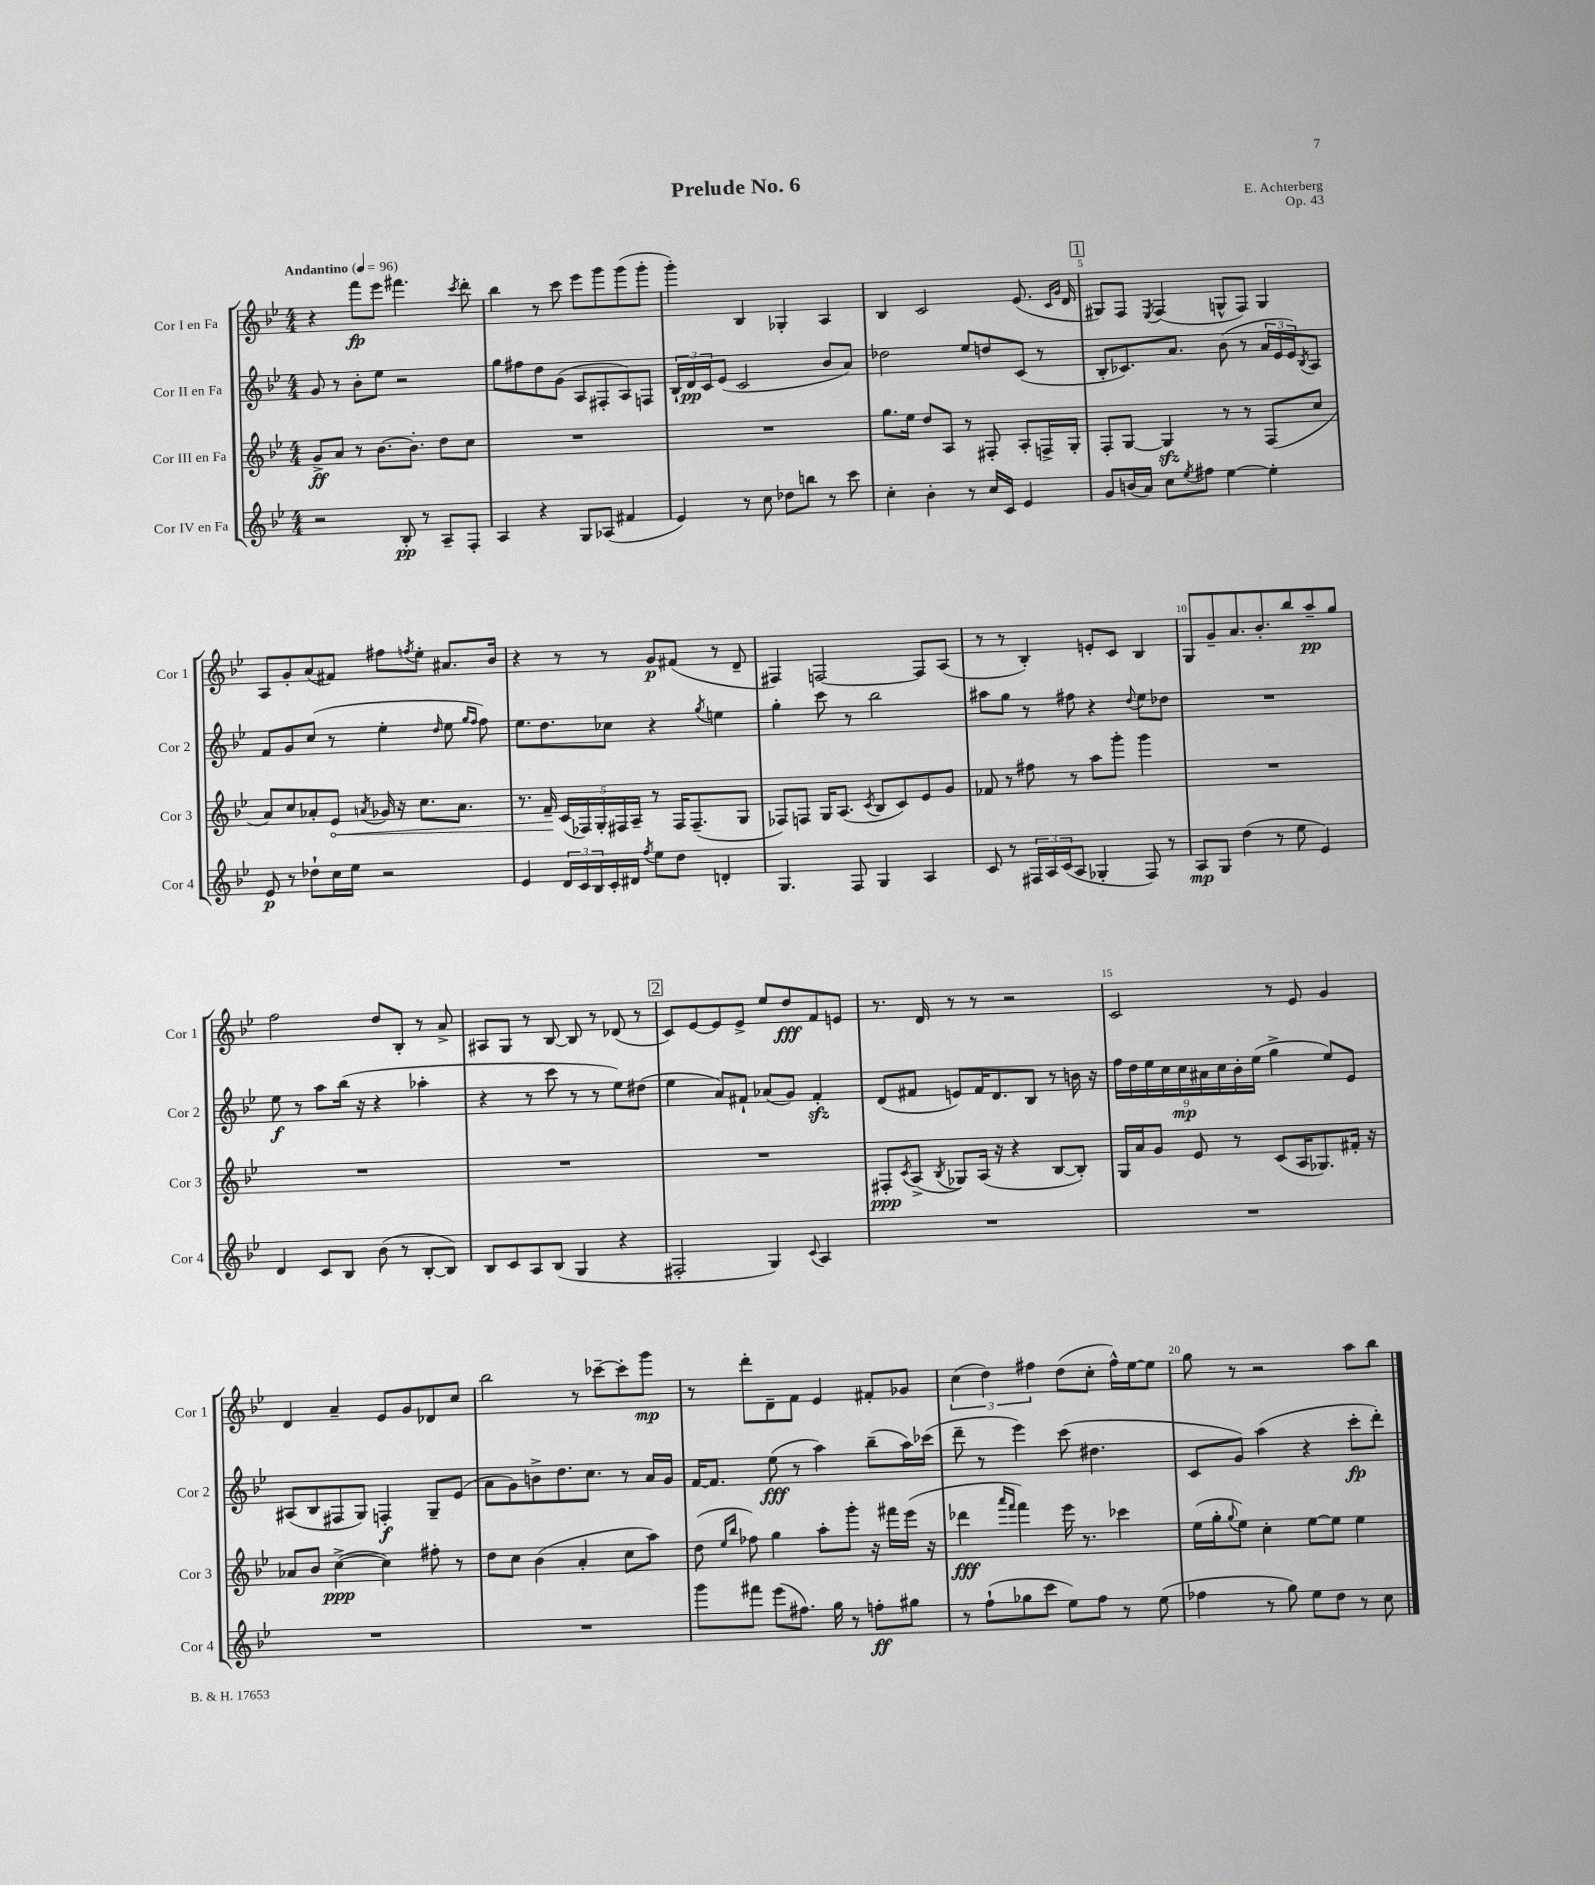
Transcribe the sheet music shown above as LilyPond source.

\header { title = "Prelude No. 6" composer = "E. Achterberg" opus = "Op. 43" }
<<
\new StaffGroup <<
\new Staff = "s0" \with { instrumentName = "Cor I en Fa" shortInstrumentName = "Cor 1" } {
    \clef treble \key bes \major \numericTimeSignature \time 4/4 \tempo "Andantino" 4 = 96
    r4 f'''8\fp ees'''8 fis'''4. \acciaccatura { c'''8 } d'''8-. |
    bes''4 r8 c'''8 ees'''8 g'''8 g'''8( g'''8-. |
    g'''4-.) bes4 ges4-. a4 |
    bes4 c'2 ees'8.( \grace { c'16 g'16 } d'16 |
    \mark \markup { \box "1" } gis8) f8 \acciaccatura { ees8 } f4( g8-^ f8) g4 |
    a8 g'8-. a'8( fis'8) fis''8 \acciaccatura { f''8 } ees''8-. ais'8. bes'16 |
    r4 r8 r8 g'8\p fis'8( r8 d'8-- |
    fis4) f2~ f8 a8( |
    r8 r8 bes4-.) e'8-. c'8 bes4 |
    g8 g'8-- a'8. bes'8.-. bes''8 a''8--\pp g''8 |
    f''2 d''8 bes8-. r8 a'8-> |
    ais8 g8 r8 bes8~ bes8 r8 des'8( r8 |
    \mark \markup { \box "2" } c'8) ees'8~ ees'8 ees'8-> ees''8 d''8\fff f'8 e'8 |
    r8. d'16 r8 r8 r2 |
    c'2 r8 ees'8 g'4 |
    d'4 a'4-- ees'8 g'8 des'8 c''8 |
    bes''2 r8 ces'''8~-- ces'''8-. g'''8\mp |
    r8 d'''8-. d'8-- f'8 ees'4 fis'8-. ges'8 |
    \tuplet 3/2 { c''4( d''4) fis''4 } d''8( c''8-. fis''16-^) ees''16~ ees''8 |
    g''8 r8 r2 a''8 bes''8 \bar "|." |
}
\new Staff = "s1" \with { instrumentName = "Cor II en Fa" shortInstrumentName = "Cor 2" } {
    \clef treble \key bes \major \numericTimeSignature \time 4/4
    g'8 r8 bes'8-. ees''8 r2 |
    g''8 fis''8 d''8 g'8( a8 fis8-. a8) f8 |
    \tuplet 3/2 { bes16-! d'16\pp c'16 } ees'8( c'2 bes'8 a'8) |
    des''2 ees''8 d''8 c'8( r8 |
    \mark \markup { \box "1" } bes8-. ces'8.) a'8. bes'8( r8 \tuplet 3/2 { a'16 ees'16 ees'16) } \acciaccatura { bes8 } a8 |
    f'8 g'8 c''8( r8 ees''4-. \grace { d''16 } ees''8 \grace { g''16 f''16 } f''8) |
    ees''8. d''8. ces''8 r4 \acciaccatura { g''8 } e''4 |
    g''4-. c'''8 r8 bes''2 |
    ais''8 g''8 r8 fis''8 r4 \appoggiatura { d''8 } ees''8 des''8 |
    R1 |
    ees''8\f r8 a''8 bes''16( r16 r4 aes''4-. |
    r4 r8 c'''8 r8 r8 ees''8) dis''8( |
    \mark \markup { \box "2" } ees''4 a'8) fis'8-! aes'8( g'8) fis'4-.\sfz |
    d'8( fis'8 e'8) fis'16 d'8. bes8 r8 b'16 r16 |
    \tuplet 9/8 { f''16 d''16 ees''16 c''16 c''16\mp ais'16 c''16 bes'16-. ees''16( } g''4-> ees''8) ees'8 |
    ais8( bes8 fis8 g8) f4-.\f g8-- ees'8( |
    a'8 g'8) b'8-> d''8. c''8. r8 a'16 g'16 |
    f'16~ f'8. ees''8\fff( r8 a''4) bes''8--( a''16) ces'''16( |
    d'''8-- r8 ees'''4) c'''8( dis''4. |
    c'8 g'8) a''4( r4 c'''8-.\fp d'''8-.) \bar "|." |
}
\new Staff = "s2" \with { instrumentName = "Cor III en Fa" shortInstrumentName = "Cor 3" } {
    \clef treble \key bes \major \numericTimeSignature \time 4/4
    g'8->\ff a'8 r8 bes'8.~ bes'8.-. d''8 c''8 |
    R1 |
    R1 |
    g''8. ees''16 d''8 a8 r8 fis8-. a8-. f16-> g16-. |
    \mark \markup { \box "1" } f8-. g8~ g4\sfz r8 r8 f8( c''8 |
    a'8) c''8 aes'8-. \once \override Hairpin.circled-tip = ##t ees'8\< \acciaccatura { a'8 } ges'16 r16 c''8. a'8. |
    r8. f'16--\! \tuplet 5/4 { c'16( fes16) g16-. fis16 a16-- } r8 fis16 fis8.--( g8 |
    fes8) f8 g16 a8.( \acciaccatura { c'8 } bes8 c'8) ees'8 g'8 |
    fes'8 r8 fis''8 r8 a''8 g'''8-. g'''4 |
    R1 |
    R1 |
    R1 |
    \mark \markup { \box "2" } R1 |
    fis8-.\ppp \acciaccatura { c'8 } a8->( \acciaccatura { bes8 } ges8) a16( r16 r4 bes8~ bes8-.) |
    g16 a'16 g'8 ees'8 r8 c'8( a16 ges8.) fis'16-. r16 |
    aes'8 bes'8 c''4~->\ppp( c''4) fis''8-. r8 |
    d''8 c''8 bes'4( a'4-. c''8 a''8) |
    d''8( \grace { ees''16 bes''16 } fes''8) g''4 a''8-. g'''8-. r16 fis'''16 ees'''16( r16 |
    des'''4\fff \grace { a'''16 f'''16 } f'''4) ees'''16 r8. ces'''4 |
    ees''16( g''16-. \appoggiatura { g''8 } ees''8) c''4-. ees''8~ ees''8 ees''4 \bar "|." |
}
\new Staff = "s3" \with { instrumentName = "Cor IV en Fa" shortInstrumentName = "Cor 4" } {
    \clef treble \key bes \major \numericTimeSignature \time 4/4
    r2 bes8-.\pp r8 a8-- f8-. |
    a4 r4 g8 aes8( fis'4 |
    ees'4) r8 c''8 des''8 b''8 r8 c'''8 |
    c''4-. bes'4-. r8 c''16 c'16 ees'4 |
    \mark \markup { \box "1" } g'8 b'16( a'16) c''8 \acciaccatura { ees''8 } fis''8 ees''4~ ees''4-. |
    ees'8\p r8 des''8-! c''16 ees''16 r2 |
    ees'4 \tuplet 3/2 { d'16 c'16 bes16 } c'16-. dis'16 \acciaccatura { f''8 } ees''8 d''8 d'4-. |
    g4. f8 g4 a4 |
    c'8 r8 \tuplet 3/2 { fis16 a16 c'16( } a8 ges4-. fis8) r8 |
    a8\mp g8 d''4( r8 ees''8 ees'4) |
    d'4 c'8 bes8 bes'8( r8 bes8~-. bes8) |
    bes8 c'8 a8 bes8( g4 r4 |
    \mark \markup { \box "2" } fis2-. g4) \appoggiatura { c'8 } a4 |
    R1 |
    R1 |
    R1 |
    R1 |
    g'''8 fis'''8 ees'''8( fis''8.) g''16 r8 f''8-.\ff gis''8 |
    r8 f''8-!( ges''8 c'''8 ees''8) f''8 r8 ees''8( |
    fes''4 r8 g''8) ees''8 d''8 r8 c''8 \bar "|." |
}
>>
>>
\layout { \context { \Score \override BarNumber.break-visibility = ##(#f #t #t) barNumberVisibility = #(every-nth-bar-number-visible 5) } }
